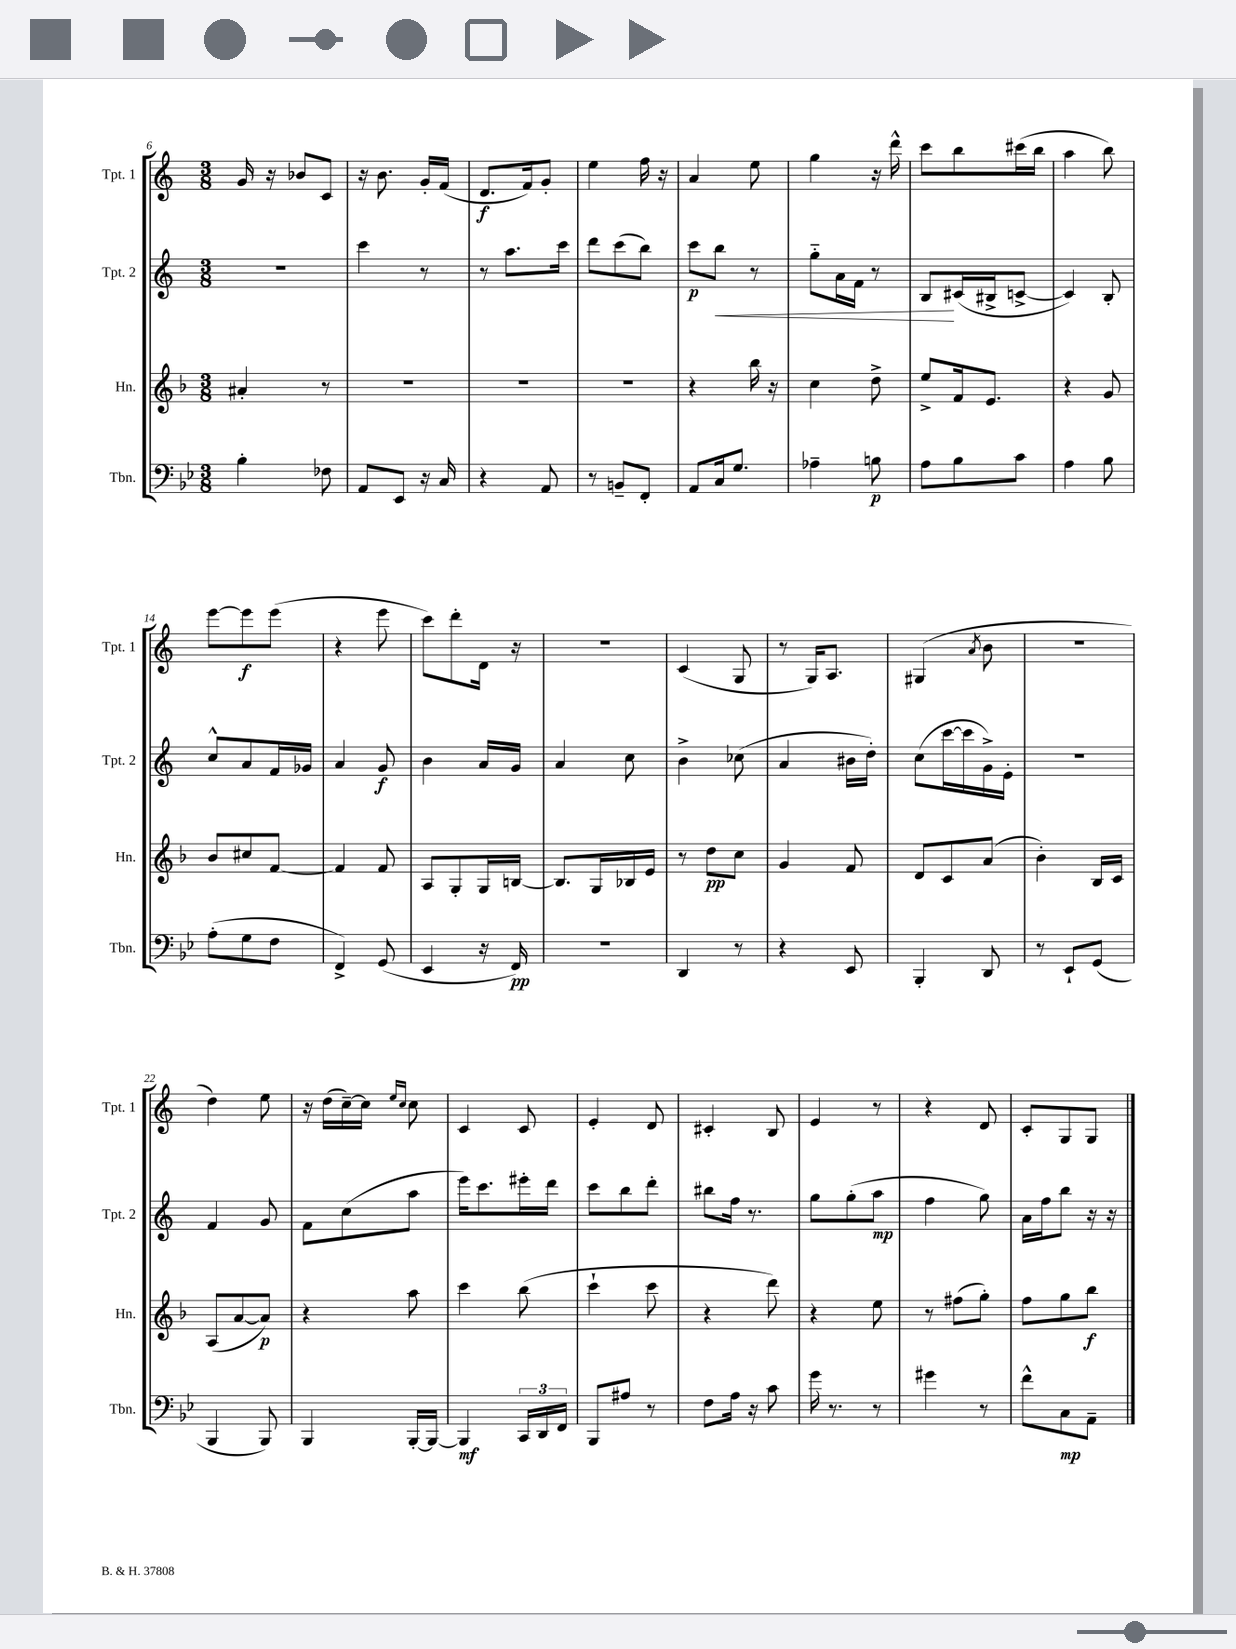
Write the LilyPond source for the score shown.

<<
\new StaffGroup <<
\new Staff = "s0" \with { instrumentName = "Tpt. 1" shortInstrumentName = "Tpt. 1" } {
    \clef treble \key c \major \numericTimeSignature \time 3/8
    g'16 r16 bes'8 c'8 |
    r16 b'8. g'16-. f'16( |
    d'8.\f f'16) g'8-. |
    e''4 f''16 r16 |
    a'4 e''8 |
    g''4 r16 d'''16-^ |
    c'''8 b''8 cis'''16( b''16 |
    a''4 b''8) |
    e'''8~ e'''8\f e'''8( |
    r4 e'''8 |
    c'''8) d'''8-. d'16 r16 |
    R4. |
    c'4( g8 |
    r8 g16) a8. |
    gis4( \acciaccatura { a'8 } b'8 |
    r4. |
    d''4) e''8 |
    r16 d''16( c''16~--) c''16 \grace { e''16 c''16 } c''8 |
    c'4 c'8 |
    e'4-. d'8 |
    cis'4-. b8 |
    e'4 r8 |
    r4 d'8 |
    c'8-. g8 g8 \bar "|." |
}
\new Staff = "s1" \with { instrumentName = "Tpt. 2" shortInstrumentName = "Tpt. 2" } {
    \clef treble \key c \major \numericTimeSignature \time 3/8
    R4. |
    c'''4 r8 |
    r8 a''8. c'''16 |
    d'''8 c'''8( b''8) |
    c'''8\p b''8\< r8 |
    g''8-_ a'16 f'16 r8 |
    b8\! cis'16( bis16-> c'8~-> |
    c'4) b8-. |
    c''8-^ a'8 f'16 ges'16 |
    a'4 g'8\f |
    b'4 a'16 g'16 |
    a'4 c''8 |
    b'4-> ces''8( |
    a'4 bis'16 d''16-.) |
    c''8( c'''16~ c'''16 g'16->) e'16-. |
    R4. |
    f'4 g'8 |
    f'8 c''8( a''8 |
    e'''16) c'''8. eis'''16-. d'''16 |
    c'''8 b''8 d'''8-. |
    bis''8 f''16 r8. |
    g''8 g''8-.( a''8\mp |
    f''4 g''8) |
    a'16 f''16 b''8 r16 r16 \bar "|." |
}
\new Staff = "s2" \with { instrumentName = "Hn." shortInstrumentName = "Hn." } {
    \clef treble \key f \major \numericTimeSignature \time 3/8
    ais'4-. r8 |
    R4. |
    R4. |
    R4. |
    r4 bes''16 r16 |
    c''4 d''8-> |
    e''8-> f'16 e'8. |
    r4 g'8 |
    bes'8 cis''8 f'8~ |
    f'4 f'8 |
    a8 g8-. g16 b16~ |
    b8. g16 bes16 e'16 |
    r8 d''8\pp c''8 |
    g'4 f'8 |
    d'8 c'8 a'8( |
    bes'4-.) bes16 c'16 |
    a8( a'8~ a'8\p) |
    r4 a''8 |
    c'''4 bes''8( |
    c'''4-! c'''8 |
    r4 d'''8) |
    r4 e''8 |
    r8 fis''8( g''8-.) |
    f''8 g''8 bes''8\f \bar "|." |
}
\new Staff = "s3" \with { instrumentName = "Tbn." shortInstrumentName = "Tbn." } {
    \clef bass \key bes \major \numericTimeSignature \time 3/8
    bes4-. fes8 |
    a,8 ees,8 r16 c16 |
    r4 a,8 |
    r8 b,8-- f,8-. |
    a,8 c16 g8. |
    aes4-- b8\p |
    a8 bes8 c'8 |
    a4 bes8 |
    a8-.( g8 f8 |
    f,4->) g,8( |
    ees,4 r16 f,16\pp) |
    R4. |
    d,4 r8 |
    r4 ees,8 |
    bes,,4-. d,8 |
    r8 ees,8-! g,8( |
    bes,,4 bes,,8) |
    bes,,4 bes,,16~-. bes,,16~ |
    bes,,4\mf \tuplet 3/2 { c,16 d,16 f,16 } |
    bes,,8 ais8 r8 |
    f8 a16 r16 c'8 |
    g'16 r8. r8 |
    gis'4 r8 |
    f'8-^ c8\mp a,8-- \bar "|." |
}
>>
>>
\layout { \context { \Score currentBarNumber = #6 } }
